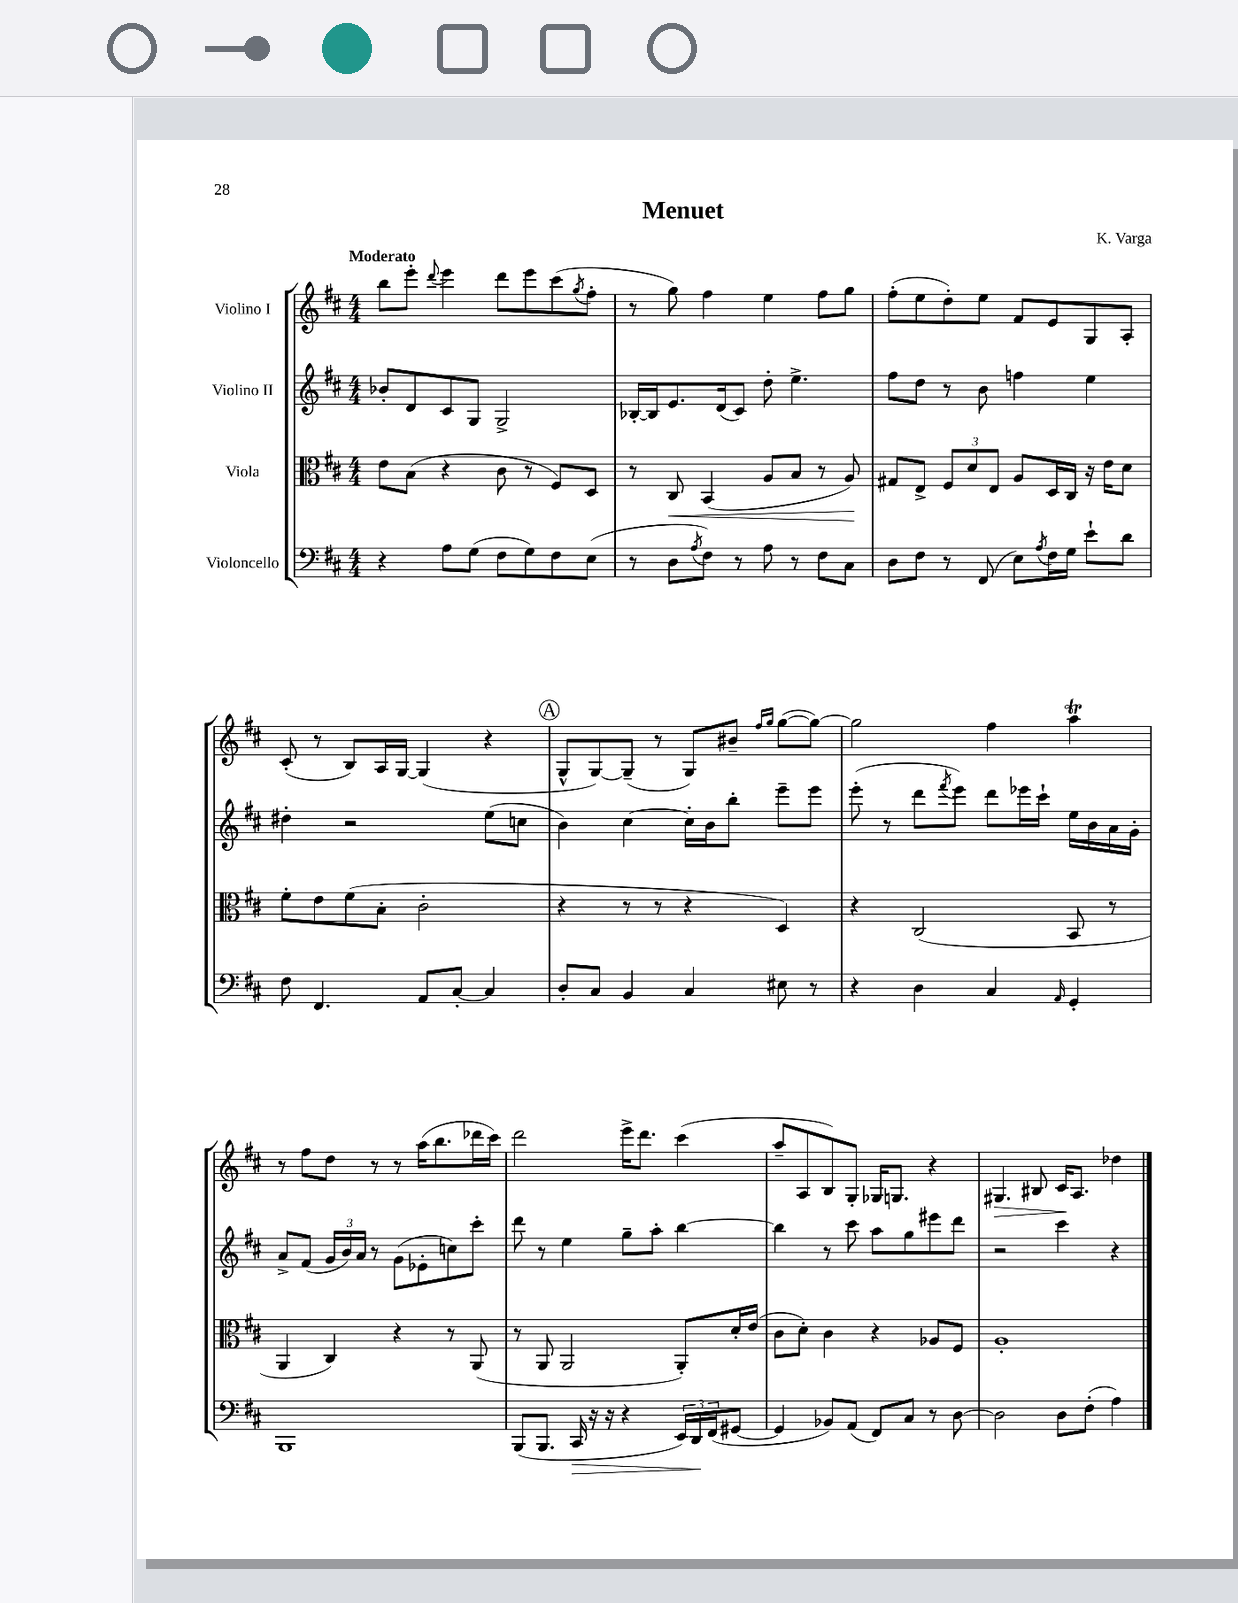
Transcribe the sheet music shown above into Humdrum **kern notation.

**kern	**kern	**kern	**kern
*staff4	*staff3	*staff2	*staff1
*clefF4	*clefC3	*clefG2	*clefG2
*k[f#c#]	*k[f#c#]	*k[f#c#]	*k[f#c#]
*M4/4	*M4/4	*M4/4	*M4/4
4r	8e	8b-'	8bb
.	(8B	8d	8eee'
.	.	.	8qqddd
8A	4r	8c#	4eee
(8G	.	8G	.
8F#	8c#	2G^	8ddd
8G)	8r	.	8eee
8F#	8F#)	.	(8ccc#
.	.	.	8qgg
(8E	8D	.	8ff#'
=	=	=	=
8r	8r	[16B-'	8r
.	.	16B-]	.
8D	8C#	8.e	8gg)
8qA	.	.	.
8F#)	(4BB	.	4ff#
.	.	(16d	.
8r	.	8c#)	.
8A	8A	8dd'	4ee
8r	8B	4.ee^	.
8F#	8r	.	8ff#
8C#	8A)	.	8gg
=	=	=	=
8D	8G#	8ff#	(8ff#'
8F#	8E^	8dd	8ee
8r	12F#	8r	8dd')
.	12d	.	.
(8FF#	.	8b	8ee
.	12E	.	.
8E)	8A	4ff	8f#
8qA	.	.	.
16F#	16D	.	8e
16G	16C#	.	.
8e`	16r	4ee	8G
.	16e	.	.
8d	8d	.	8A'
=	=	=	=
8F#	8f#'	4dd#'	(8c#'
4.FF#	8e	.	8r
.	(8f#	2r	8B)
.	8B'	.	16A
.	.	.	[16G
8AA	2c#'	.	(4G]
[8C#'	.	.	.
4C#]	.	(8ee	4r
.	.	8cc	.
=	=	=	=
8D'	4r	4b)	8G^^
8C#	.	.	[8G)
4BB	8r	[4cc#	(8G~]
.	8r	.	8r
4C#	4r	16cc#']	8G)
.	.	16b	.
.	.	8bb'	8b#~
.	.	.	16qqff#
.	.	.	16qqgg
8E#	4D)	8eee~	([8gg
8r	.	8eee	8gg_)
=	=	=	=
4r	4r	(8eee'	2gg]
.	.	8r	.
4D	(2C#	8ddd	.
.	.	8qfff#	.
.	.	8eee)	.
4C#	.	8ddd	4ff#
.	.	16eee-	.
.	.	16ccc#`	.
16qqAA	.	.	.
4GG'	8BB	16ee	4aa
.	.	16b	.
.	8r	16a	.
.	.	16g'	.
=	=	=	=
1BBB	4AA	8a^	8r
.	.	(8f#	8ff#
.	4C#)	24g	8dd
.	.	24b)	.
.	.	24a	.
.	.	8r	8r
.	4r	(8g	8r
.	.	8e-'	(16aa
.	.	.	8.bb
.	8r	8cc)	.
.	(8AA	8ccc#'	16ddd-
.	.	.	16ccc#)
=	=	=	=
(8BBB	8r	8ddd	2ddd
8.BBB	8AA	8r	.
.	2AA	4ee	.
16CC#	.	.	.
16r	.	.	.
16r	.	.	.
4r	.	8gg~	16eee^
.	.	.	8.ddd
.	.	8aa'	.
24EE)	8AA')	[4bb	(4ccc#
24DD	.	.	.
(24FF#	.	.	.
[8GG#	16d'	.	.
.	(16e	.	.
=	=	=	=
4GG#]	8c#	4bb]	8aa~
.	8d')	.	8A
8BB-)	4c#	8r	8B)
(8AA	.	8ccc#	8G'
8FF#)	4r	8aa	16G-
.	.	.	8.G
8C#	.	8gg	.
8r	8A-	8eee#	4r
[8D	8F#	8ddd	.
=	=	=	=
2D]	1A'	2r	4.G#
.	.	.	8B#
8D	.	4ccc#	16c#
.	.	.	8.A
(8F#'	.	.	.
4A)	.	4r	4dd-
==	==	==	==
*-	*-	*-	*-
